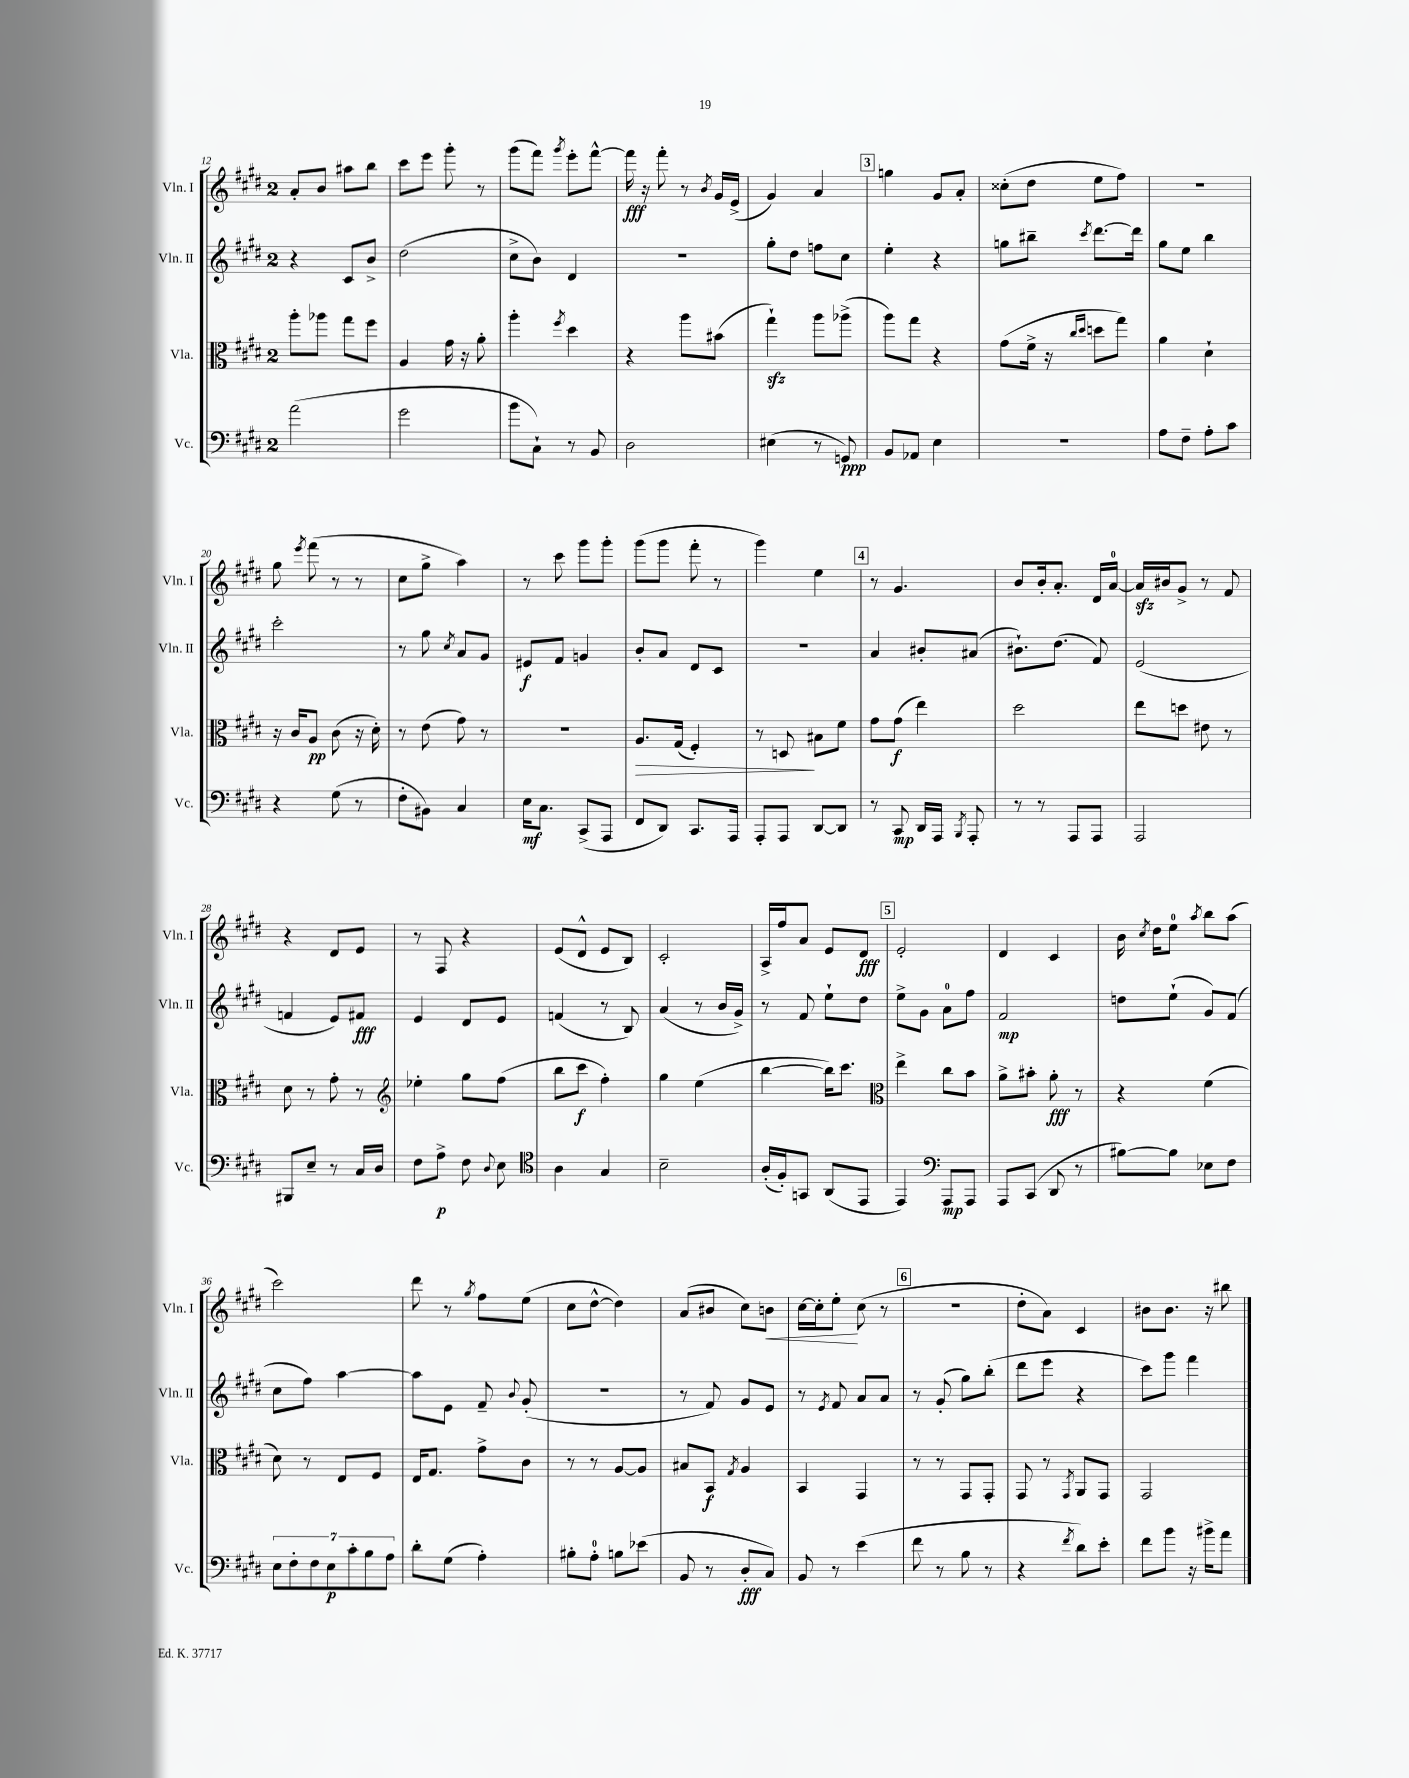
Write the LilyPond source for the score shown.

<<
\new StaffGroup <<
\new Staff = "s0" \with { instrumentName = "Vln. I" shortInstrumentName = "Vln. I" } {
    \clef treble \key e \major \once \override Staff.TimeSignature.style = #'single-digit \time 2/4
    \autoBeamOff a'8[-. b'8] ais''8[ b''8] |
    cis'''8[ e'''8] gis'''8-. r8 |
    gis'''8[( fis'''8]) \acciaccatura { gis'''8 } e'''8[-. fis'''8]~-^ |
    fis'''16\fff r16 fis'''8-. r8 \acciaccatura { b'8 } gis'16[ e'16]->( |
    gis'4) a'4 |
    \mark \markup { \box "3" } g''4 gis'8[ a'8]-. |
    cisis''8[-.( dis''8] e''8[ fis''8]) |
    R2 |
    gis''8 \acciaccatura { e'''8 } fis'''8( r8 r8 |
    cis''8[ gis''8]-> a''4) |
    r8 cis'''8 gis'''8[ gis'''8]-. |
    gis'''8[( gis'''8] fis'''8-. r8 |
    gis'''4) e''4 |
    \mark \markup { \box "4" } r8 gis'4. |
    b'8[ b'16-. a'8.]-. dis'16[ a'16]-0~ |
    a'16[\sfz bis'16 gis'8]-> r8 fis'8 |
    r4 dis'8[ e'8] |
    r8 fis8 r4 |
    e'8[( dis'8]-^ e'8[ b8]) |
    cis'2-. |
    a16[-> fis''16 a'8] e'8[ dis'8]\fff |
    \mark \markup { \box "5" } e'2-. |
    dis'4 cis'4 |
    b'16 \acciaccatura { cis''8 } dis''16[ e''8]-0 \acciaccatura { a''8 } b''8[ a''8]( |
    cis'''2) |
    dis'''8 r8 \acciaccatura { gis''8 } fis''8[ e''8]( |
    cis''8[ dis''8]~-^ dis''4) |
    a'8[( bis'8] cis''8[) b'8]\< |
    cis''16[~ cis''16-. e''8]-.\! cis''8( r8 |
    \mark \markup { \box "6" } r2 |
    dis''8[-. a'8]) cis'4 |
    bis'8[ bis'8.] r16 bis''8 \bar "|." |
}
\new Staff = "s1" \with { instrumentName = "Vln. II" shortInstrumentName = "Vln. II" } {
    \clef treble \key e \major \once \override Staff.TimeSignature.style = #'single-digit \time 2/4
    \autoBeamOff r4 cis'8[ b'8]-> |
    dis''2( |
    cis''8[-> b'8]) dis'4 |
    R2 |
    gis''8[-. dis''8] f''8[ cis''8] |
    \mark \markup { \box "3" } e''4-. r4 |
    g''8[ bis''8]-- \acciaccatura { cis'''8 } dis'''8.[~ dis'''16] |
    gis''8[ e''8] b''4 |
    cis'''2-. |
    r8 gis''8 \acciaccatura { cis''8 } a'8[ gis'8] |
    eis'8[\f fis'8] g'4 |
    b'8[-. a'8] dis'8[ cis'8] |
    R2 |
    \mark \markup { \box "4" } a'4 bis'8[-. ais'8]( |
    bis'8.[-!) dis''8.]( fis'8) |
    e'2( |
    f'4 e'8[) fis'8]\fff |
    e'4 dis'8[ e'8] |
    f'4( r8 b8) |
    a'4( r8 b'16[ gis'16]->) |
    r8 fis'8 e''8[-! dis''8] |
    \mark \markup { \box "5" } e''8[-> gis'8] a'8[-0 fis''8] |
    fis'2\mp |
    d''8[ e''8]-!( gis'8[) fis'8]( |
    cis''8[ fis''8]) a''4~ |
    a''8[ e'8] fis'8-- \appoggiatura { b'8 } gis'8-.( |
    r2 |
    r8 fis'8) gis'8[ e'8] |
    r8 \acciaccatura { e'8 } fis'8 a'8[ a'8] |
    \mark \markup { \box "6" } r8 gis'8-.( gis''8[) b''8]-.( |
    dis'''8[ e'''8] r4 |
    cis'''8[) gis'''8] fis'''4 \bar "|." |
}
\new Staff = "s2" \with { instrumentName = "Vla." shortInstrumentName = "Vla." } {
    \clef alto \key e \major \once \override Staff.TimeSignature.style = #'single-digit \time 2/4
    \autoBeamOff a''8[-. aes''8] gis''8[ fis''8] |
    a4 gis'16 r16 a'8-. |
    a''4-. \acciaccatura { fis''8 } dis''4 |
    r4 a''8[ bis'8]( |
    gis''4-!\sfz) a''8[ aes''8]->( |
    \mark \markup { \box "3" } a''8[) gis''8] r4 |
    gis'8[( fis'16]-> r16 \grace { cis''16[ dis''16] } d''8[ gis''8]) |
    a'4 dis'4-! |
    r16 cis'16[ a8]\pp cis'8( r16 dis'16-.) |
    r8 e'8( gis'8) r8 |
    r2 |
    a8.[\> gis16]( fis4-.) |
    r8 d8\! bis8[ fis'8] |
    \mark \markup { \box "4" } gis'8[ gis'8]\f( e''4) |
    dis''2 |
    e''8[ d''8] eis'8 r8 |
    dis'8 r8 gis'8-. r8 |
    \clef treble ees''4-. gis''8[ fis''8]( |
    b''8[ cis'''8]\f fis''4-.) |
    gis''4 e''4( |
    b''4~ b''16[) cis'''8.] |
    \mark \markup { \box "5" } \clef alto e''4-> cis''8[ b'8] |
    a'8[-> bis'8]-. a'8-.\fff r8 |
    r4 fis'4( |
    dis'8) r8 e8[ fis8] |
    e16[ gis8.] gis'8[-> cis'8] |
    r8 r8 a8[~ a8] |
    bis8[ b,8]\f \acciaccatura { gis8 } a4 |
    b,4 gis,4 |
    \mark \markup { \box "6" } r8 r8 gis,8[ gis,8]-. |
    gis,8 r8 \acciaccatura { gis,8 } a,8[ gis,8] |
    gis,2 \bar "|." |
}
\new Staff = "s3" \with { instrumentName = "Vc." shortInstrumentName = "Vc." } {
    \clef bass \key e \major \once \override Staff.TimeSignature.style = #'single-digit \time 2/4
    \autoBeamOff a'2( |
    gis'2 |
    b'8[ cis8]-!) r8 b,8 |
    dis2 |
    eis4( r8 g,8\ppp) |
    \mark \markup { \box "3" } b,8[ aes,8] e4 |
    r2 |
    a8[ fis8]-- a8[-. cis'8] |
    r4 gis8( r8 |
    fis8[-. bis,8]) cis4 |
    e16[\mf cis8.] cis,8[->( a,,8] |
    fis,8[ dis,8]) cis,8.[ a,,16] |
    a,,8[-. a,,8] dis,8[~ dis,8] |
    \mark \markup { \box "4" } r8 cis,8\mp dis,16[ a,,16] \acciaccatura { b,,8 } a,,8-. |
    r8 r8 a,,8[ a,,8] |
    a,,2 |
    bis,,8[ e8]-- r8 cis16[ dis16] |
    fis8[ a8]->\p fis8 \appoggiatura { dis8 } e8 |
    \clef tenor a4 gis4 |
    b2-- |
    a16[-.( fis16-.) g,8] a,8[( e,8] |
    \mark \markup { \box "5" } e,4) \clef bass a,,8[\mp a,,8] |
    a,,8[ cis,8]( dis,8 r8 |
    bis8[~) bis8] ees8[ fis8] |
    \tuplet 7/4 { e8[ fis8-. fis8 e8\p cis'8-. b8 a8] } |
    dis'8[-. gis8]( a4-.) |
    bis8[-. a8]-0-. b8[ ees'8]( |
    b,8 r8 dis8[-.\fff cis8]) |
    b,8 r8 e'4( |
    \mark \markup { \box "6" } fis'8 r8 b8 r8 |
    r4 \acciaccatura { fis'8 } dis'8[) e'8]-. |
    fis'8[ b'8] r16 bis'16[-> a'8] \bar "|." |
}
>>
>>
\layout { \context { \Score currentBarNumber = #12 } }
